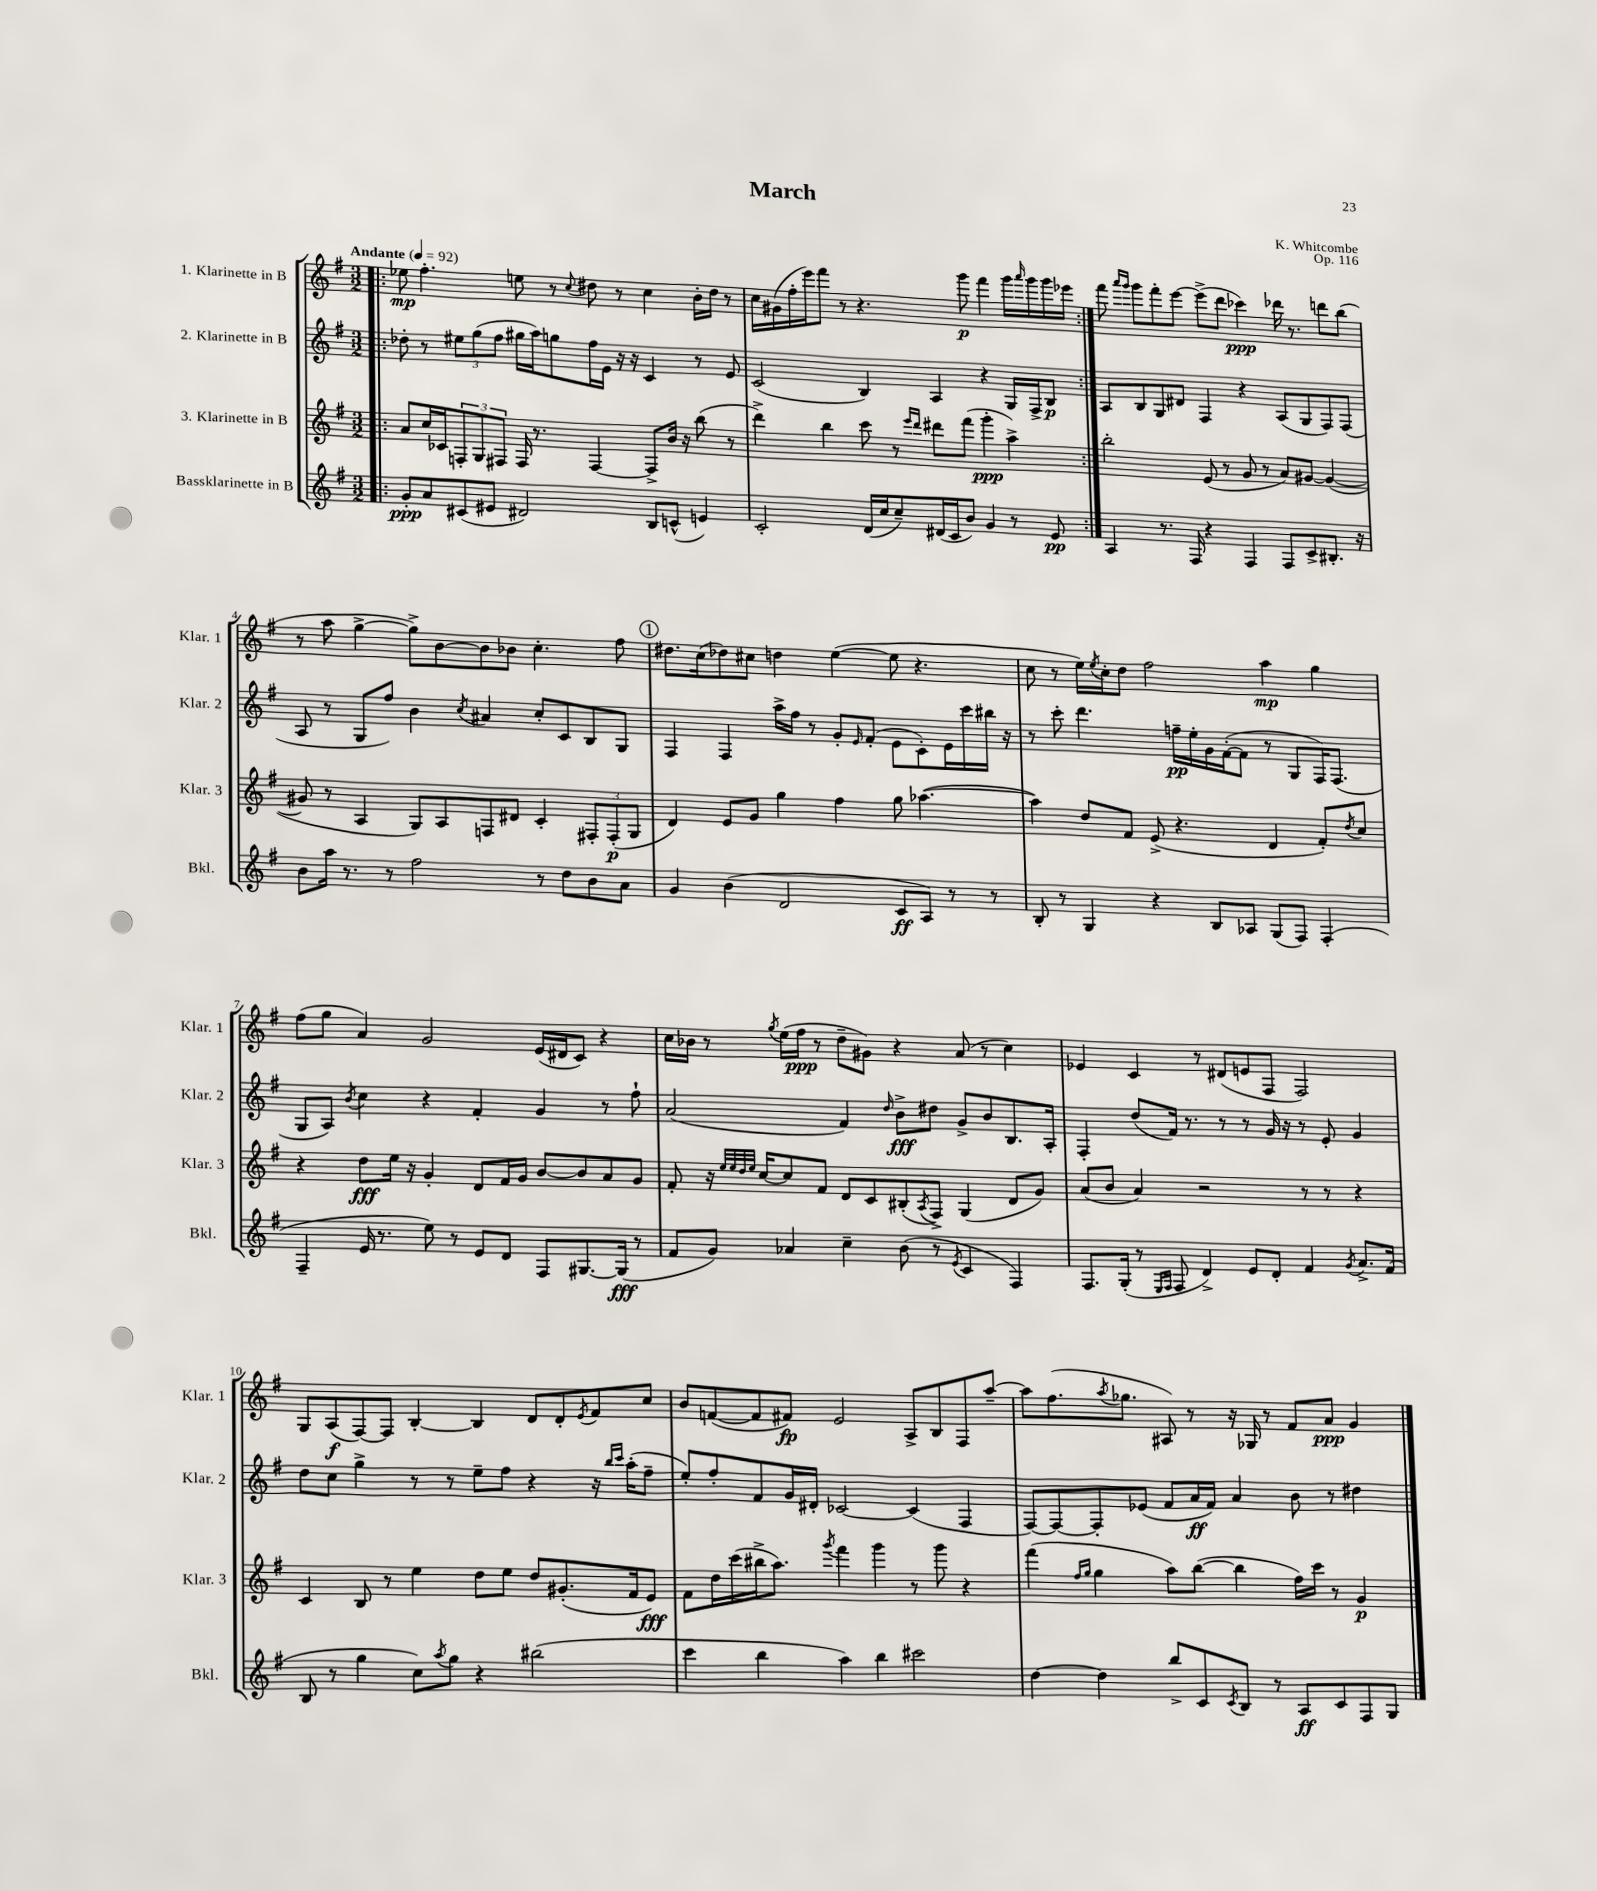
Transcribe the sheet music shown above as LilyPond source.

\header { title = "March" composer = "K. Whitcombe" opus = "Op. 116" }
<<
\new StaffGroup <<
\new Staff = "s0" \with { instrumentName = "1. Klarinette in B" shortInstrumentName = "Klar. 1" } {
    \clef treble \key g \major \numericTimeSignature \time 3/2 \tempo "Andante" 4 = 92
    \repeat volta 2 { \bar ".|:" ees''8\mp fis''4.-. e''8 r8 \appoggiatura { c''8 } dis''8 r8 c''4 b'16-. dis''16 r8 |
    c''16 gis'16( fis''16-. e'''16) fis'''8 r8 r4. g'''8\p fis'''4 g'''16 \grace { a'''16 } g'''16 g'''16 ees'''16 | }
    fis'''8 \grace { a'''16 g'''16 } g'''8 fis'''8-. e'''8~ e'''8->( d'''8 ces'''4\ppp) des'''16 r8. d'''8 b''8( |
    r8 a''8 g''4~-> g''8->) b'8~ b'8 bes'8 c''4.-. fis''8 |
    \mark \markup { \circle "1" } dis''8. c''16( des''8) cis''8 d''4 e''4~( e''8 r4. |
    c''8 r8 e''16) \acciaccatura { e''8 } c''16-. d''8 fis''2 a''4\mp g''4 |
    fis''8( g''8 a'4) g'2 e'16( dis'16 c'8) r4 |
    c''16 bes'16 r8 \acciaccatura { g''8 } e''16( fis''16\ppp r8 d''8-- gis'8) r4 a'8( r8 c''4) |
    ees'4 c'4 r8 dis'8( e'8 fis8 fis2) |
    g8 a8\f( fis8~) fis8 b4~-. b4 d'8 d'8-. \acciaccatura { e'8 } fis'8 c''8 |
    b'8 f'8~( f'8 fis'8\fp) e'2 a8-> b8 fis8 a''8~-- |
    a''8 fis''8.( \acciaccatura { a''8 } ges''8. ais8) r8 r16 ges16 r8 fis'8 a'8\ppp g'4 \bar "|." |
}
\new Staff = "s1" \with { instrumentName = "2. Klarinette in B" shortInstrumentName = "Klar. 2" } {
    \clef treble \key g \major \numericTimeSignature \time 3/2
    \repeat volta 2 { \bar ".|:" des''8-. r8 \tuplet 3/2 { eis''8 g''8( fis''8 } gis''16 a''16) g''8 fis''16 e'16 r16 r16 c'4 r8 e'8 |
    c'2( b4) a4 r4 g16 fis16-> b8\p | }
    a8 b8 g8 dis'8 fis4 r4 a8( g8 fis8) fis8( |
    a8 r8 g8 fis''8) b'4 \acciaccatura { c''8 } ais'4 c''8-. c'8 b8 g8 |
    \mark \markup { \circle "1" } fis4 fis4 a''16-> fis''16 r8 g'8-. \grace { e'16 } fis'8-.( e'8 c'8-.) e'16 c'''16 bis''16 r16 |
    r8 c'''8-. d'''4. f''16--\pp e''16-. g'16 fis'16~-.( fis'8 r8 g8 fis16) fis8.( |
    g8 a8) \acciaccatura { b'8 } c''4 r4 fis'4-. g'4 r8 fis''8-! |
    a'2( fis'4) \grace { d''16 } b'8->\fff dis''8 g'8-> b'8 b8. a16-. |
    fis4-. d''8( fis'16) r8. r8 r8 g'16 r16 r8 e'8-. g'4 |
    d''8 c''8 g''4-> r8 r8 e''8-- fis''8 r4 r16 \grace { b''16 c'''16 } a''16-.( fis''8-- |
    e''8-.) fis''8-. fis'8 g'16 dis'16-. ces'2~ ces'4( fis4 |
    fis8~) fis8~ fis8-. ees'8( fis'8 a'16\ff fis'16) a'4 b'8 r8 dis''4 \bar "|." |
}
\new Staff = "s2" \with { instrumentName = "3. Klarinette in B" shortInstrumentName = "Klar. 3" } {
    \clef treble \key g \major \numericTimeSignature \time 3/2
    \repeat volta 2 { \bar ".|:" a'8 c''16 ces'16 \tuplet 3/2 { f8-. g8 fis8 } fis16 r8. fis4~ fis8-> b'16 r16 b''8( r8 |
    d'''4->) b''4 c'''8 r8 \grace { e'''16 d'''16 } dis'''8 fis'''8( g'''4-.\ppp a''4->) | }
    b''2-. e'8( r8 g'8 r8 a'8) gis'8~ gis'4~( |
    gis'8 r8 a4 g8) a8 f8 dis'8 c'4-. \tuplet 3/2 { fis8-. fis8-.\p( g8 } |
    \mark \markup { \circle "1" } d'4) e'8 g'8 g''4 fis''4 g''8 aes''4.~( |
    aes''4) d''8 fis'8 e'8->( r4. d'4 fis'8-.) \acciaccatura { d''8 } c''8 |
    r4 d''8\fff e''16 r16 g'4-. d'8 fis'16 g'16 b'8~ b'8 a'8 g'8 |
    fis'8-. r16 \grace { e''32 e''32 d''32 e''32 } c''16~ c''8 fis'8 d'8 c'8 bis8-.( \acciaccatura { a8 } fis8->) g4( d'8 g'8) |
    a'8( b'8 a'4) r2 r8 r8 r4 |
    c'4 b8 r8 e''4 d''8 e''8 d''8 gis'8.-.( fis'16 e'8\fff) |
    fis'8 d''16 c'''16( bis''16-> a''8.) \acciaccatura { g'''8 } fis'''4 g'''4 r8 g'''8 r4 |
    fis'''4( \grace { fis''16 g''16 } g''4 a''8) b''8~( b''4 fis''16) c'''16 r8 g'4\p \bar "|." |
}
\new Staff = "s3" \with { instrumentName = "Bassklarinette in B" shortInstrumentName = "Bkl." } {
    \clef treble \key g \major \numericTimeSignature \time 3/2
    \repeat volta 2 { \bar ".|:" g'8-.\ppp a'8 cis'8( eis'8 dis'2) b8 c'8-^( e'4) |
    c'2-. d'16( c''16 c''8--) dis'16( c'16 b'8) g'4 r8 e'8\pp | }
    a4 r8. fis16 r4 fis4 fis8 c'8-> bis8.-. r16 |
    b'8 a''16 r8. r8 fis''2 r8 d''8 b'8 a'8 |
    \mark \markup { \circle "1" } g'4 b'4( d'2 c'8\ff a8) r8 r8 |
    b8-. r8 g4 r4 b8 aes8 g8( fis8) fis4-.( |
    fis4-- e'16 r8. e''8) r8 e'8 d'8 fis8 gis8.~ gis16\fff( r8 |
    fis'8 g'8) aes'4 c''4-- b'8( r8 \acciaccatura { e'8 } c'4 fis4) |
    fis8. g16-.( r8 \grace { e16 fis16 } fis8 d'4->) e'8 d'8-. fis'4 \acciaccatura { g'8 } a'8.-> fis'16( |
    b8 r8 g''4 c''8) \acciaccatura { a''8 } g''8 r4 bis''2( |
    c'''4 b''4 a''4) b''4 cis'''2 |
    d''4~ d''4 b''8-> c'8 \acciaccatura { c'8 } b8 r8 a8\ff c'8 fis8 g8 \bar "|." |
}
>>
>>
